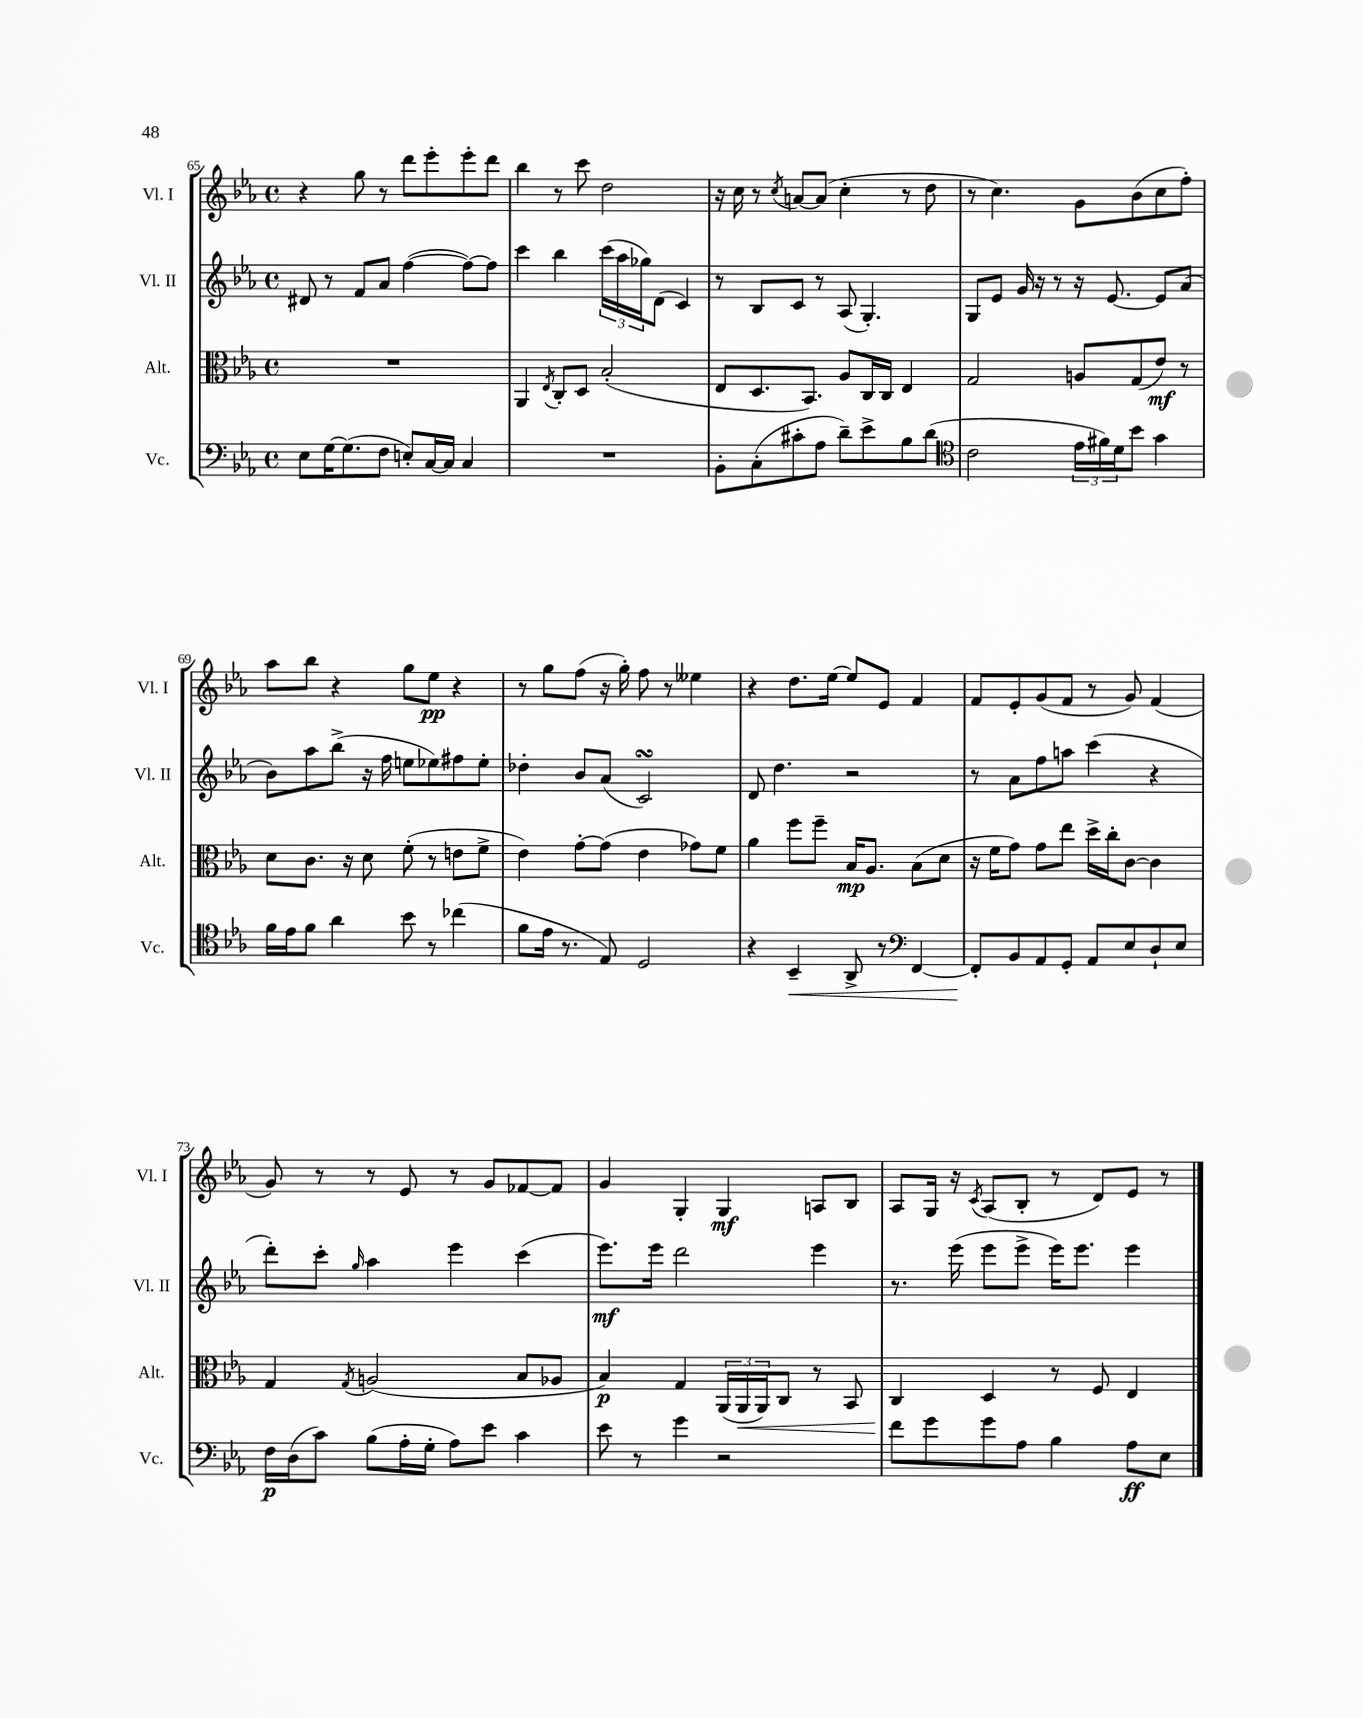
<<
\new StaffGroup <<
\new Staff = "s0" \with { instrumentName = "Vl. I" shortInstrumentName = "Vl. I" } {
    \clef treble \key ees \major \defaultTimeSignature \time 4/4
    r4 g''8 r8 d'''8 ees'''8-. ees'''8-. d'''8 |
    bes''4 r8 c'''8 d''2 |
    r16 c''16 r8 \acciaccatura { c''8 } a'8~ a'8( c''4-. r8 d''8 |
    r8 c''4.) g'8 bes'8( c''8 f''8-.) |
    aes''8 bes''8 r4 g''8 ees''8\pp r4 |
    r8 g''8 f''8( r16 g''16-.) f''8 r8 eeses''4 |
    r4 d''8. ees''16~ ees''8 ees'8 f'4 |
    f'8 ees'8-. g'8( f'8 r8 g'8) f'4( |
    g'8) r8 r8 ees'8 r8 g'8 fes'8~ fes'8 |
    g'4 g4-. g4\mf a8 bes8 |
    aes8 g16 r16 \acciaccatura { c'8 } aes8( bes8-. r8 d'8) ees'8 r8 \bar "|." |
}
\new Staff = "s1" \with { instrumentName = "Vl. II" shortInstrumentName = "Vl. II" } {
    \clef treble \key ees \major \defaultTimeSignature \time 4/4
    dis'8 r8 f'8 aes'8 f''4~( f''8~) f''8 |
    c'''4 bes''4 \tuplet 3/2 { c'''16( aes''16 ges''16) } d'8( c'4) |
    r8 bes8 c'8 r8 aes8( g4.-.) |
    g8 ees'8 g'16 r16 r8 r16 ees'8.~ ees'8 aes'8( |
    bes'8) aes''8 bes''8->( r16 f''16 e''8 ees''8) fis''8 ees''8-. |
    des''4-. bes'8 aes'8( c'2\turn) |
    d'8 d''4. r2 |
    r8 aes'8 f''8 a''8 c'''4( r4 |
    d'''8-.) c'''8-. \grace { g''16 } aes''4 ees'''4 c'''4( |
    ees'''8.\mf) ees'''16 d'''2 ees'''4 |
    r8. ees'''16( ees'''8 ees'''8-> ees'''16) ees'''8. ees'''4 \bar "|." |
}
\new Staff = "s2" \with { instrumentName = "Alt." shortInstrumentName = "Alt." } {
    \clef alto \key ees \major \defaultTimeSignature \time 4/4
    R1 |
    aes,4 \acciaccatura { ees8 } c8-. d8 bes2-.( |
    ees8 d8. bes,8.) aes8 c16 c16 ees4 |
    g2 a8 g8( ees'8\mf) r8 |
    d'8 c'8. r16 d'8 f'8-.( r8 e'8 f'8-> |
    ees'4) g'8~-. g'8( ees'4 ges'8) f'8 |
    aes'4 f''8 f''8-- bes16\mp aes8. bes8( d'8 |
    r16 f'16 g'8) g'8 ees''8 d''16-> c''16-. c'8~ c'4 |
    g4 \acciaccatura { g8 } a2( bes8 aes8 |
    bes4\p) g4 \tuplet 3/2 { aes,16( aes,16\< aes,16) } c8 r8 bes,8 |
    c4\! d4 r8 f8 ees4 \bar "|." |
}
\new Staff = "s3" \with { instrumentName = "Vc." shortInstrumentName = "Vc." } {
    \clef bass \key ees \major \defaultTimeSignature \time 4/4
    ees8 g16~ g8.( f8 e8-.) c16~ c16 c4 |
    R1 |
    bes,8-. c8-.( cis'8-. aes8 d'8--) ees'8-> bes8 d'8( |
    \clef tenor c'2 \tuplet 3/2 { ees'16 fis'16) d'16 } bes'8 g'4 |
    f'16 ees'16 f'8 aes'4 bes'8 r8 ces''4( |
    f'8 ees'16 r8. ees8) d2 |
    r4 bes,4--\< aes,8-> r8 \clef bass f,4~ |
    f,8-.\! bes,8 aes,8 g,8-. aes,8 ees8 d8-! ees8 |
    f16\p d16( c'8) bes8( aes16-. g16-. aes8) ees'8 c'4 |
    ees'8 r8 g'4 r2 |
    f'8 g'8 g'8 aes8 bes4 aes8\ff ees8 \bar "|." |
}
>>
>>
\layout { \context { \Score currentBarNumber = #65 } }
